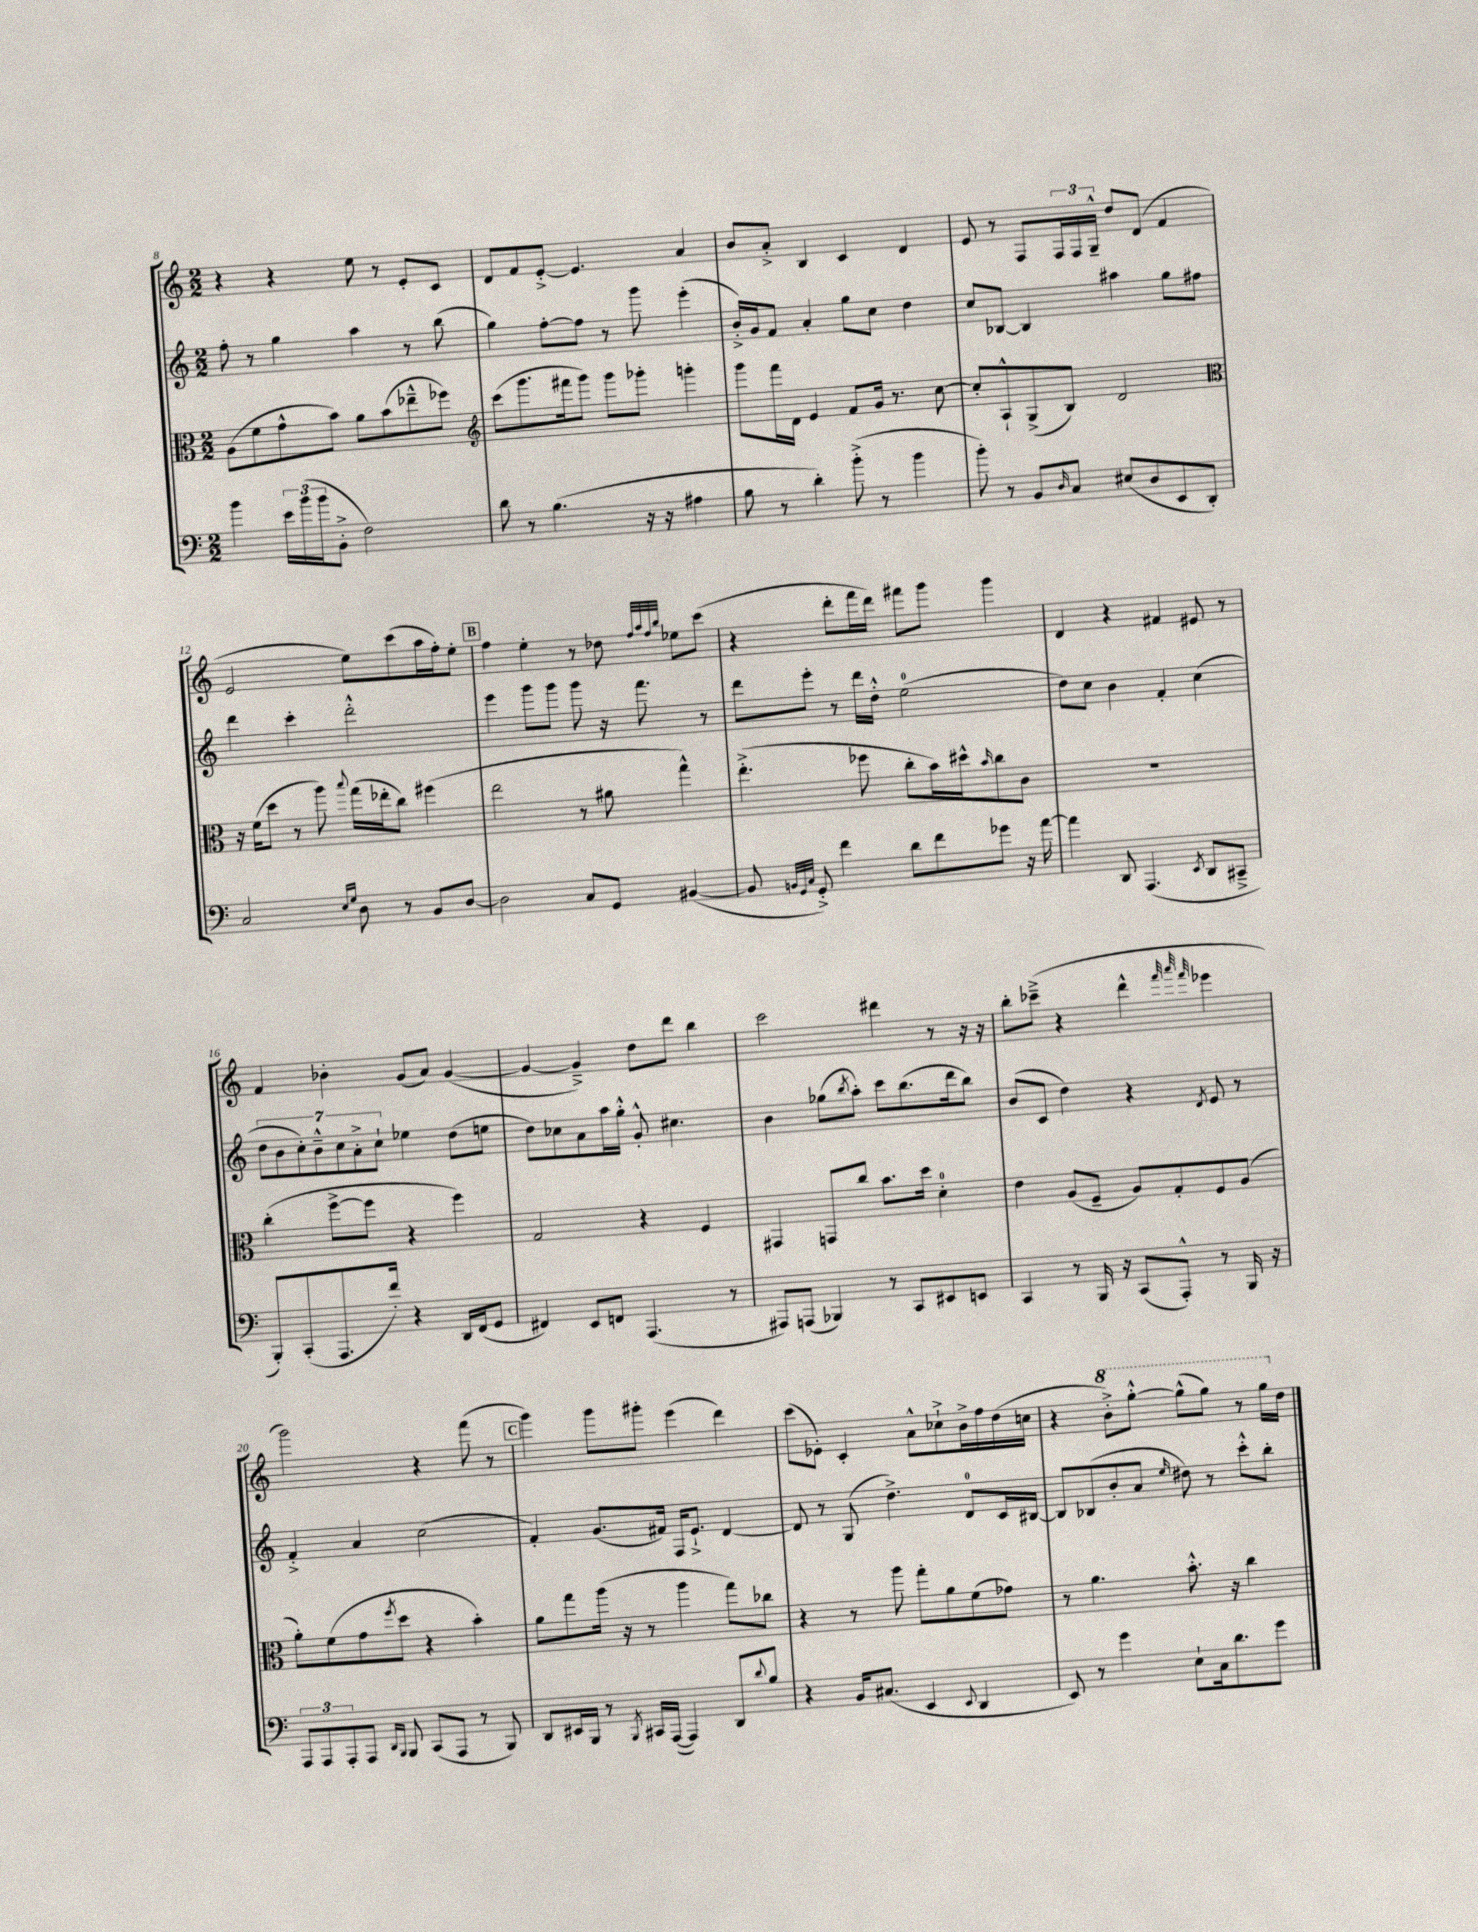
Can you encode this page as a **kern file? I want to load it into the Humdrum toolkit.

**kern	**kern	**kern	**kern
*staff4	*staff3	*staff2	*staff1
*clefF4	*clefC3	*clefG2	*clefG2
*k[]	*k[]	*k[]	*k[]
*M2/2	*M2/2	*M2/2	*M2/2
4b	(8A	8ff'	4r
.	8f	8r	.
24e	8g^^	4gg	4r
(24b	.	.	.
24b	.	.	.
8BB'^	8b)	.	.
2F)	8a	4aa	8ee
.	(8b	.	8r
.	8ee-~^^	8r	8e'
.	8ff-)	(8bb	8c
=	=	=	=
*	*clefG2	*	*
8d	(8ccc	4gg)	8d
8r	8.ggg	.	8f
(4.B	.	[8ff'	[8e'^
.	16fff#	.	.
.	8ggg)	8ff]	4.e]
.	8ggg	8r	.
16r	8ggg-'	8ggg	.
16r	.	.	.
4A#	4ggg'	(4eee'	4a
=	=	=	=
8B	8ggg	16b'^)	8b
.	.	16g	.
8r	16fff	8f	8a'^
.	16d	.	.
4d')	4e	4a'	4B
(8b'^	8f	8gg	4c
8r	16g	8cc	.
.	8.r	.	.
4b	.	4dd	4d
.	[8cc	.	.
=	=	=	=
8b')	8cc']	8cc	8e
8r	8A`^^	[8B-	8r
8BB	(8G^	4B-]	8F
16qqD	.	.	.
8C	8B)	.	24F
.	.	.	24F
.	.	.	24G~^^
(8E#	2d	4aa#	8dd
8D	.	.	(8d
8EE	.	8gg	4f
8DD')	.	8ff#	.
=	=	=	=
*	*clefC3	*	*
2C	16r	4ddd	2e
.	(16f	.	.
.	8dd	.	.
.	8r	4ccc'	.
.	8aa)	.	.
16qqE	.	.	.
16qqG	8qqbb	.	.
8D	(16gg	2ddd'^^	8ee)
.	16ee-'	.	.
8r	8cc)	.	(8ccc
8BB	(4ff#	.	16aa
.	.	.	16ff')
[8D	.	.	8ee'
=	=	=	=
2D]	2ee	4eee	4ff
.	.	8ggg	4ee'
.	.	8ggg	.
8C	8r	8ggg	8r
8GG	8a#	16r	8dd-
.	.	8.fff	.
.	.	.	32qqff
.	.	.	32qqaa
.	.	.	32qqff
.	.	.	32qqbb
([4BB#	4gg^^)	.	8ee-
.	.	8r	(8ccc
=	=	=	=
8BB#]	(4.ee'^	8ddd	4r
32qqBB	.	.	.
32qqGG	.	.	.
32qqC	.	.	.
8GG'^)	.	8eee'	.
4f	.	8r	8ddd'
.	8ff-	16ddd	16fff
.	.	16dd'^^	16ddd)
8d	8cc'	(2ee	8fff#
8f	16b)	.	8ggg
.	16dd#^^	.	.
.	16qqb	.	.
8g-	8cc	.	4ggg
16r	8c	.	.
[16a	.	.	.
=	=	=	=
4a]	1r	8dd)	4d
.	.	8cc	.
8DD	.	4b	4r
(4.AAA	.	.	.
.	.	4f'	4f#
8qEE	.	.	.
8DD	.	(4cc	8e#
8CC#~^	.	.	8r
=	=	=	=
8BBB')	(4cc'	14dd	4f
.	.	14b	.
(8CC'	.	.	.
.	.	14cc')	.
.	.	14b~^^	.
8.AAA	[8ff^	.	4b-'
.	.	14cc	.
.	.	14a'^	.
.	8ff]	.	.
.	.	14cc`	.
16f')	.	.	.
4r	4r	4ee-	(8g
.	.	.	8a)
16DD	4ff)	(8dd	([4g
(16FF	.	.	.
8GG	.	8ee	.
=	=	=	=
4FF#)	2G	8dd)	4g_
.	.	8cc-	.
8EE	.	8a	4g~^])
8FF	.	16aa	.
.	.	16gg'^^	.
(4.AAA	4r	8g'^^	8dd
.	.	4.cc#	8ddd
.	4F	.	4bb
8r	.	.	.
=	=	=	=
8AAA#)	4GG#	4b	2ccc
(8AAA	.	.	.
4BBB-)	8GG	(8gg-	.
.	.	8qbb	.
.	8cc	8aa')	.
8r	8.b	8ccc	4ddd#
8CC	.	(8.bb	.
.	16dd	.	.
8EE#	4d'	.	8r
.	.	16ddd	.
8EE	.	8bb)	16r
.	.	.	16r
=	=	=	=
4CC	4e	(8b	8bb'
.	.	8c	(8ccc-~^
8r	(8A	4dd)	4r
16BBB	8F~	.	.
16r	.	.	.
(8CC	8A)	4r	4ddd^^
8AAA'^^)	8G'	.	.
.	.	.	32qqfff
.	.	.	32qqaaa
.	.	8qd	32qqfff
8r	8F	8e	4eee-
16BBB	(8A	8r	.
16r	.	.	.
=	=	=	=
12AAA	8a')	4f'^	2ggg)
12AAA	.	.	.
.	(8f	.	.
12AAA'	.	.	.
8AAA	8g	4a	.
16qqDD	.	.	.
16qqBBB	8qff	.	.
8BBB	8dd	.	.
(8CC	4r	(2cc	4r
8AAA	.	.	.
8r	4b')	.	(8fff
8BBB)	.	.	8r
=	=	=	=
8DD	8a	4f')	4ggg)
16EE#	8gg	.	.
16BBB	.	.	.
8r	(16aa	(8.g	8ggg
.	16r	.	.
8qBBB	.	.	.
16CC#	8r	.	8ggg#'
([16AAA	.	16f#)	.
4AAA])	4aa	16F	(4eee
.	.	8.e`^	.
8DD	8gg)	[4d	4ddd)
8qqd	.	.	.
8B	8cc-	.	.
=	=	=	=
4r	4r	8d]	(8ccc
.	.	8r	8e-')
16BB	8r	(8G	4c'
(8.C#	.	.	.
.	8aa	4.dd^)	.
4EE	8gg'	.	8a^^
.	8a	.	8cc-`^
8qqEE	.	.	.
4DD	(8f	8d	16b^
.	.	.	16ff
.	8g-)	16c	(16dd
.	.	[16B#	16cc
=	=	=	=
8EE)	8r	8B#]	4r
8r	4.a	(8B-	.
4g	.	8b'	8bb'^)
.	.	8a	[8ggg'^^
.	.	16qqee	.
8E`	8.b'^^	8dd#)	(8ggg^^]
16C	.	8r	8ggg)
8.d	16r	.	.
.	4cc	8ccc'^^	8r
8g	.	8bb'	16ggg
.	.	.	16dd
==	==	==	==
*-	*-	*-	*-
